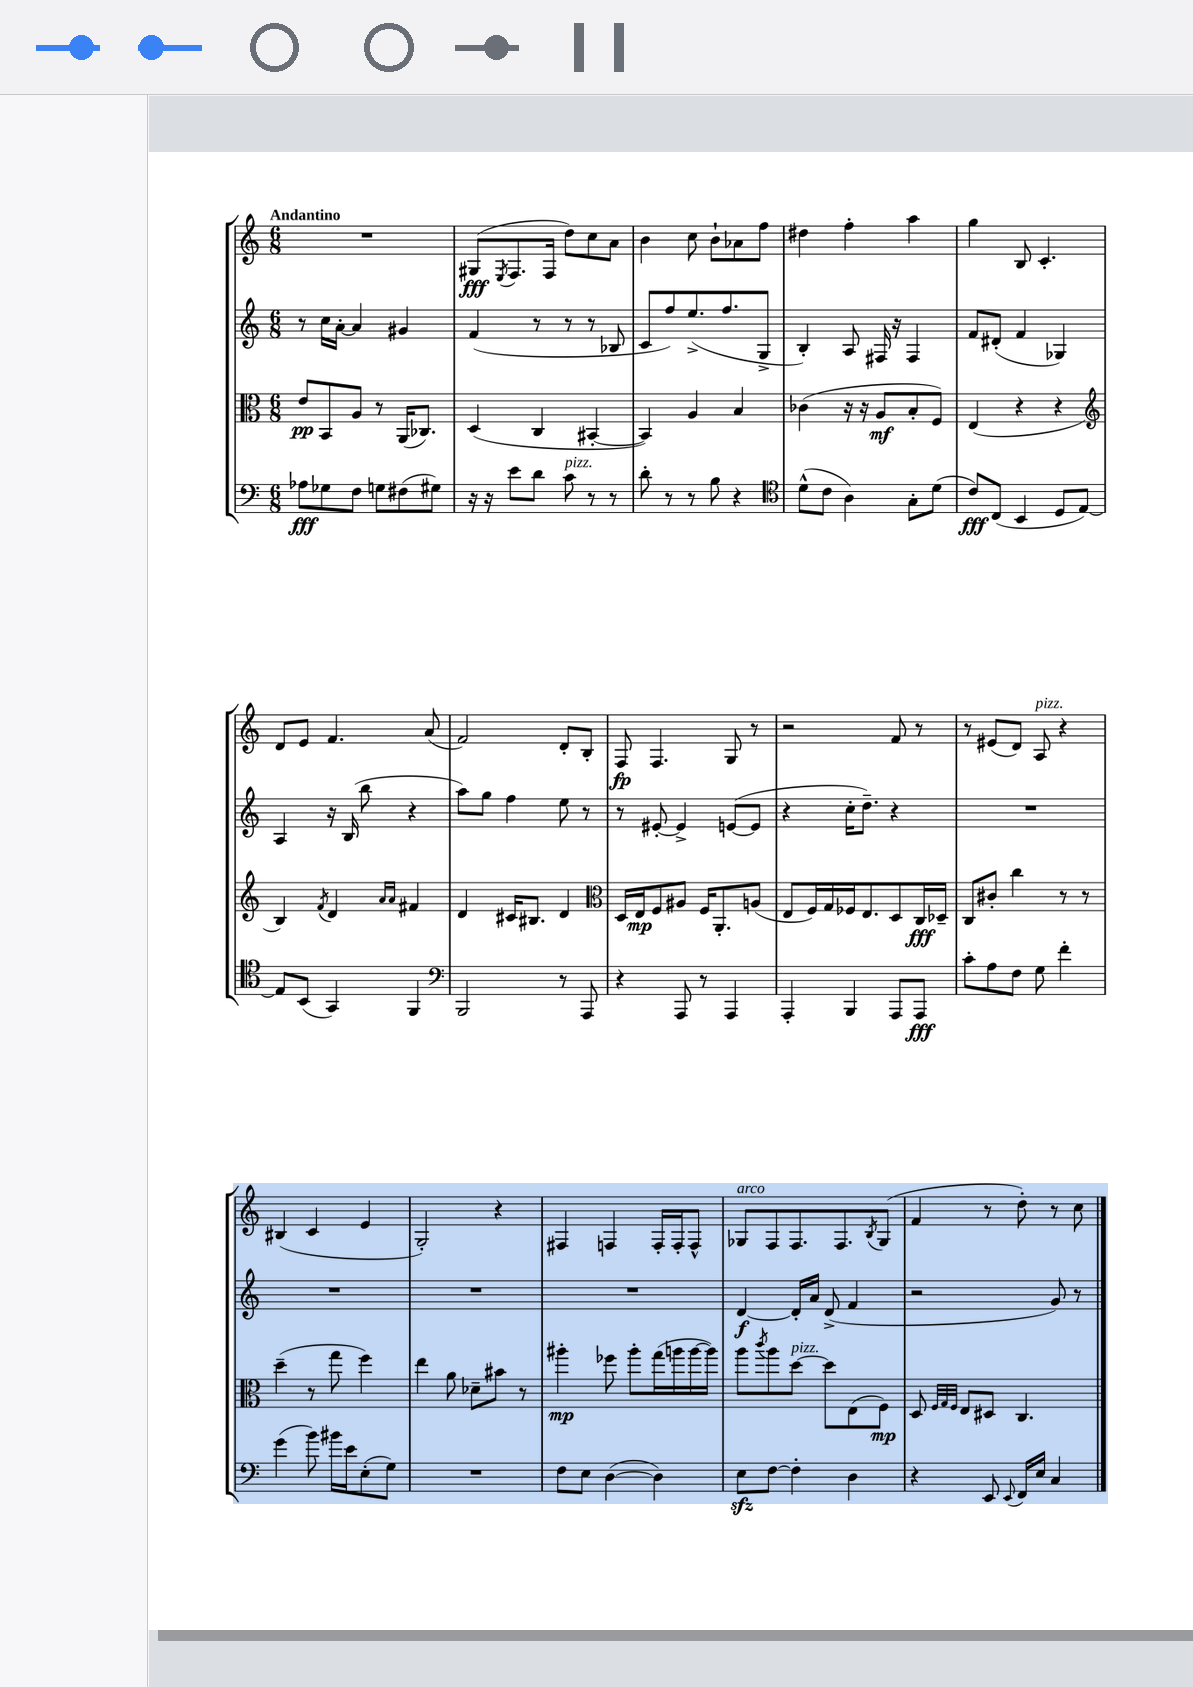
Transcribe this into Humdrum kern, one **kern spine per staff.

**kern	**kern	**kern	**kern
*staff4	*staff3	*staff2	*staff1
*clefF4	*clefC3	*clefG2	*clefG2
*k[]	*k[]	*k[]	*k[]
*M6/8	*M6/8	*M6/8	*M6/8
8A-	8e	8r	2.r
8G-	8BB	16cc	.
.	.	[16a'	.
8F	8A	4a]	.
8G	8r	.	.
(8F#	(16AA	4g#	.
.	8.C-)	.	.
8G#)	.	.	.
=	=	=	=
16r	(4D	(4f	(8G#
16r	.	.	.
.	.	.	8qE
8e	.	.	8.F
8d	4C	8r	.
.	.	.	16F
8c	.	8r	8dd)
8r	[4BB#'	8r	8cc
8r	.	8B-	8a
=	=	=	=
8d'	4BB#])	8c	4b
8r	.	8ff)	.
8r	4A	(8.ee^	8cc
8B	.	.	8b`
.	.	8.ff	.
4r	4B	.	8a-
.	.	8G^	8ff
=	=	=	=
*clefC4	*	*	*
(8d^^	(4c-	4B')	4dd#
8c	.	.	.
4A)	16r	8A	4ff'
.	16r	.	.
.	8A	16F#	.
.	.	16r	.
8G'	8B'	4F#	4aa
(8d	8F)	.	.
=	=	=	=
8c)	(4E	8f	4gg
(8C	.	(8d#'	.
4BB	4r	4f	8B
.	.	.	4.c'
8D	4r	4G-)	.
[8E)	.	.	.
=	=	=	=
*	*clefG2	*	*
8E]	4B)	4A	8d
(8BB	.	.	8e
.	8qf	.	.
4GG)	4d	16r	4.f
.	.	(16B	.
.	.	8bb	.
.	16qqa	.	.
.	16qqa	.	.
4FF	4f#	4r	.
.	.	.	(8a
=	=	=	=
*clefF4	*	*	*
2BBB	4d	8aa)	2f)
.	.	8gg	.
.	16c#	4ff	.
.	8.B#	.	.
8r	4d	8ee	8d'
8AAA	.	8r	8B'
=	=	=	=
*	*clefC3	*	*
4r	16D	8r	8F
.	16E	.	.
.	8F	[8e#'	4.F
8AAA	8A#	4e#^]	.
8r	16F	.	.
.	8.AA'	.	.
4AAA	.	([8e	8G
.	(8A	8e]	8r
=	=	=	=
4AAA'	8E	4r	2r
.	16F)	.	.
.	16G	.	.
4BBB	16F-	16cc'	.
.	8.E	8.dd~)	.
8AAA	8D	4r	8f
8AAA	16C	.	8r
.	16D-~	.	.
=	=	=	=
8c'	8C	2.r	8r
8A	8c#'	.	(8e#
8F	4cc	.	8d)
8G	.	.	8A
4f'	8r	.	4r
.	8r	.	.
=	=	=	=
(4g	(4dd~	2.r	(4B#
8b)	8r	.	4c
16b#	8gg	.	.
16e	.	.	.
(8E'	4ff)	.	4e
8G)	.	.	.
=	=	=	=
2.r	4ee	2.r	2G')
.	8a	.	.
.	8d-~	.	.
.	8b#	.	4r
.	8r	.	.
=	=	=	=
8F	4aa#'	2.r	4F#
8E	.	.	.
([4D	8ff-	.	4F
.	8aa#'	.	.
4D])	(16gg	.	16F'
.	16aa	.	16F'
.	[16aa	.	8F^^
.	16aa])	.	.
=	=	=	=
8E	8aa	[4d	8G-
.	8qccc	.	.
[8F	8aa	.	8F
4F']	[8dd	16d']	8.F
.	.	16a	.
.	8dd]	(8d^	.
.	.	.	8.F
4D	(8E	4f	.
.	.	.	8qB
.	8F)	.	(8G-
=	=	=	=
4r	8D	2r	4f
.	32qqF	.	.
.	32qqG	.	.
.	32qqF	.	.
.	8E	.	.
8EE	8D#	.	8r
8qqEE	.	.	.
16FF	4.C	.	8dd')
16E	.	.	.
4C	.	8g)	8r
.	.	8r	8cc
==	==	==	==
*-	*-	*-	*-
